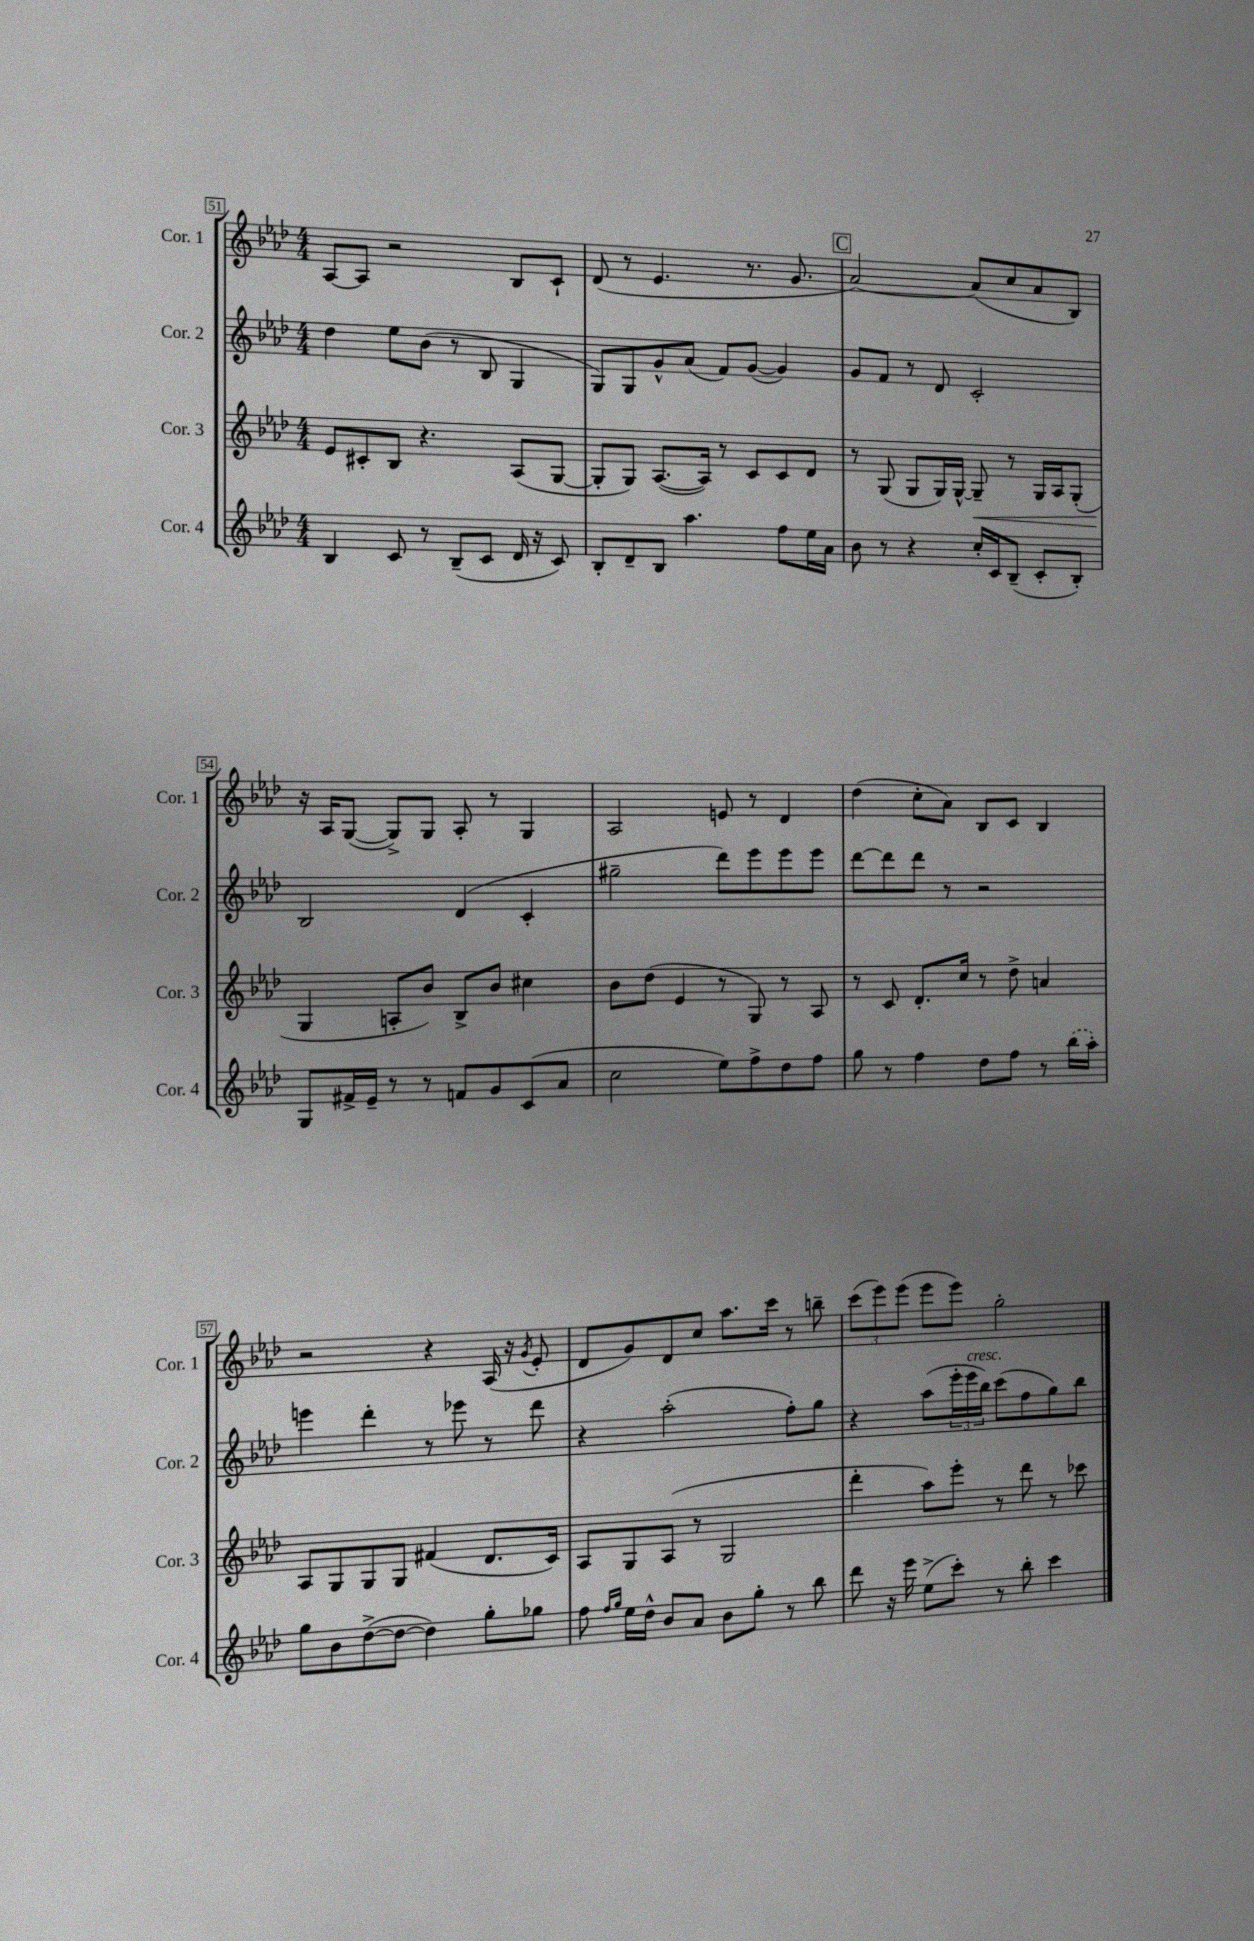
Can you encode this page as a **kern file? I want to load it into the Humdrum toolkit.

**kern	**kern	**kern	**kern
*staff4	*staff3	*staff2	*staff1
*clefG2	*clefG2	*clefG2	*clefG2
*k[b-e-a-d-]	*k[b-e-a-d-]	*k[b-e-a-d-]	*k[b-e-a-d-]
*M4/4	*M4/4	*M4/4	*M4/4
4B-/	8e-/L	4dd-\	[8A-/L
.	8c#'/	.	8A-/]J
8c/	8B-/J	8ee-\L	2r
8r	4.r	(8b-\J	.
(8B-~/L	.	8r	.
8c/J	.	8B-/	.
16d-/	(8A-/L	4G/	8B-/L
16r	.	.	.
8c/)	[8G/J	.	8c`/J
=	=	=	=
8B-'/L	8G'/]L	8G/L)	(8d-/
8d-~/	8G/J)	8G/	8r
8B-/J	([8.A-/L	8g^^/	4.e-/
4.aa-\	.	(8a-/J	.
.	16A-/]Jk)	.	.
.	8r	8f/L)	.
.	8c/L	([8g/J	8.r
8ff\L	8c/	4g/])	.
.	.	.	8.g/
16ee-\L	8d-/J	.	.
16a-\JJ	.	.	.
=	=	=	=
8b-\	8r	8g/L	[2a-/)
8r	(8G/	8f/J	.
4r	8G/L	8r	.
.	16G/L)	8d-/	.
.	[16G^^/JJ	.	.
16cc'/LL	8G~/]	2c'/	(8a-/]L
16c/J	.	.	.
(8B-~/J	8r	.	8cc/
8c'/L	16G/LL	.	8a-/
.	16A-/J	.	.
8B-'/J)	(8G'/J	.	8B-/J)
=	=	=	=
8G/L	4G/	2B-/	16r
.	.	.	16A-/LK
16f#^/L	.	.	([8G/J
16e-~/JJ	.	.	.
8r	8A'/L	.	8G^/]L)
8r	8b-/J)	.	8G/J
8f/L	8B-^/L	(4d-/	8A-'/
8g/	8b-/J	.	8r
(8c/	4cc#\	4c'/	4G/
8a-/J	.	.	.
=	=	=	=
2cc\	8b-\L	2gg#~\	2A-/
.	(8dd-\J	.	.
.	4e-/	.	.
8ee-\L)	8r	8ddd-\L)	8e/
8ff^\	8G/)	8eee-\	8r
8dd-\	8r	8eee-\	4d-/
8ff\J	8A-/	8eee-\J	.
=	=	=	=
8gg\	8r	[8ddd-\L	(4dd-\
8r	8c/	8ddd-\]	.
4ff\	8.d-'/L	8ddd-\J	8cc'\L
.	.	8r	8a-\J)
.	16cc/Jk	.	.
8dd-\L	8r	2r	8B-/L
8ff\J	8dd-^\	.	8c/J
8r	4a/	.	4B-/
(16bb-\LL	.	.	.
16aa-'\JJ)	.	.	.
=	=	=	=
8gg\L	8A-/L	4eee\	2r
8b-\	8G/	.	.
([8dd-^\	8G/	4ddd-'\	.
8dd-\_J	8G/J	.	.
4dd-\])	(4f#/	8r	4r
.	.	8eee-\	.
8gg'\L	8.d-/L	8r	(16A-/
.	.	.	16r
.	.	.	8qg/
8gg-\J	.	8ddd-\	8e-'/
.	16c/Jk)	.	.
=	=	=	=
8ff\	8A-/L	4r	8d-/L
16qqff/LL	.	.	.
16qqgg/JJ	.	.	.
16ee-\LL	8G/	.	8g/)
16dd-^^\JJ	.	.	.
8b-/L	(8A-/J	(2aa-'\	8d-/
8a-/J	8r	.	8cc/J
8b-\L	2G/	.	8.aa-\L
8gg'\J	.	.	.
.	.	.	16ccc\Jk
8r	.	8ff'\L)	8r
8bb-\	.	8gg\J	8bb~\
=	=	=	=
8ddd-\	4ddd-'\	4r	(12ccc\L
.	.	.	12eee-\)
16r	.	.	.
.	.	.	(12eee-\J
16eee-\	.	.	.
(8ee-^\L	8aa-\L)	(8aa-\L	8eee-\L
8ccc'\J)	8eee-'\J	24eee-'\L	8eee-\J)
.	.	24eee-\	.
.	.	24bb-\JJ)	.
8r	8r	(8ccc\L	2gg'\
8bb-'\	8ddd-\	8ff\	.
4ccc\	8r	8gg\)	.
.	8ccc-\	8bb-\J	.
==	==	==	==
*-	*-	*-	*-
